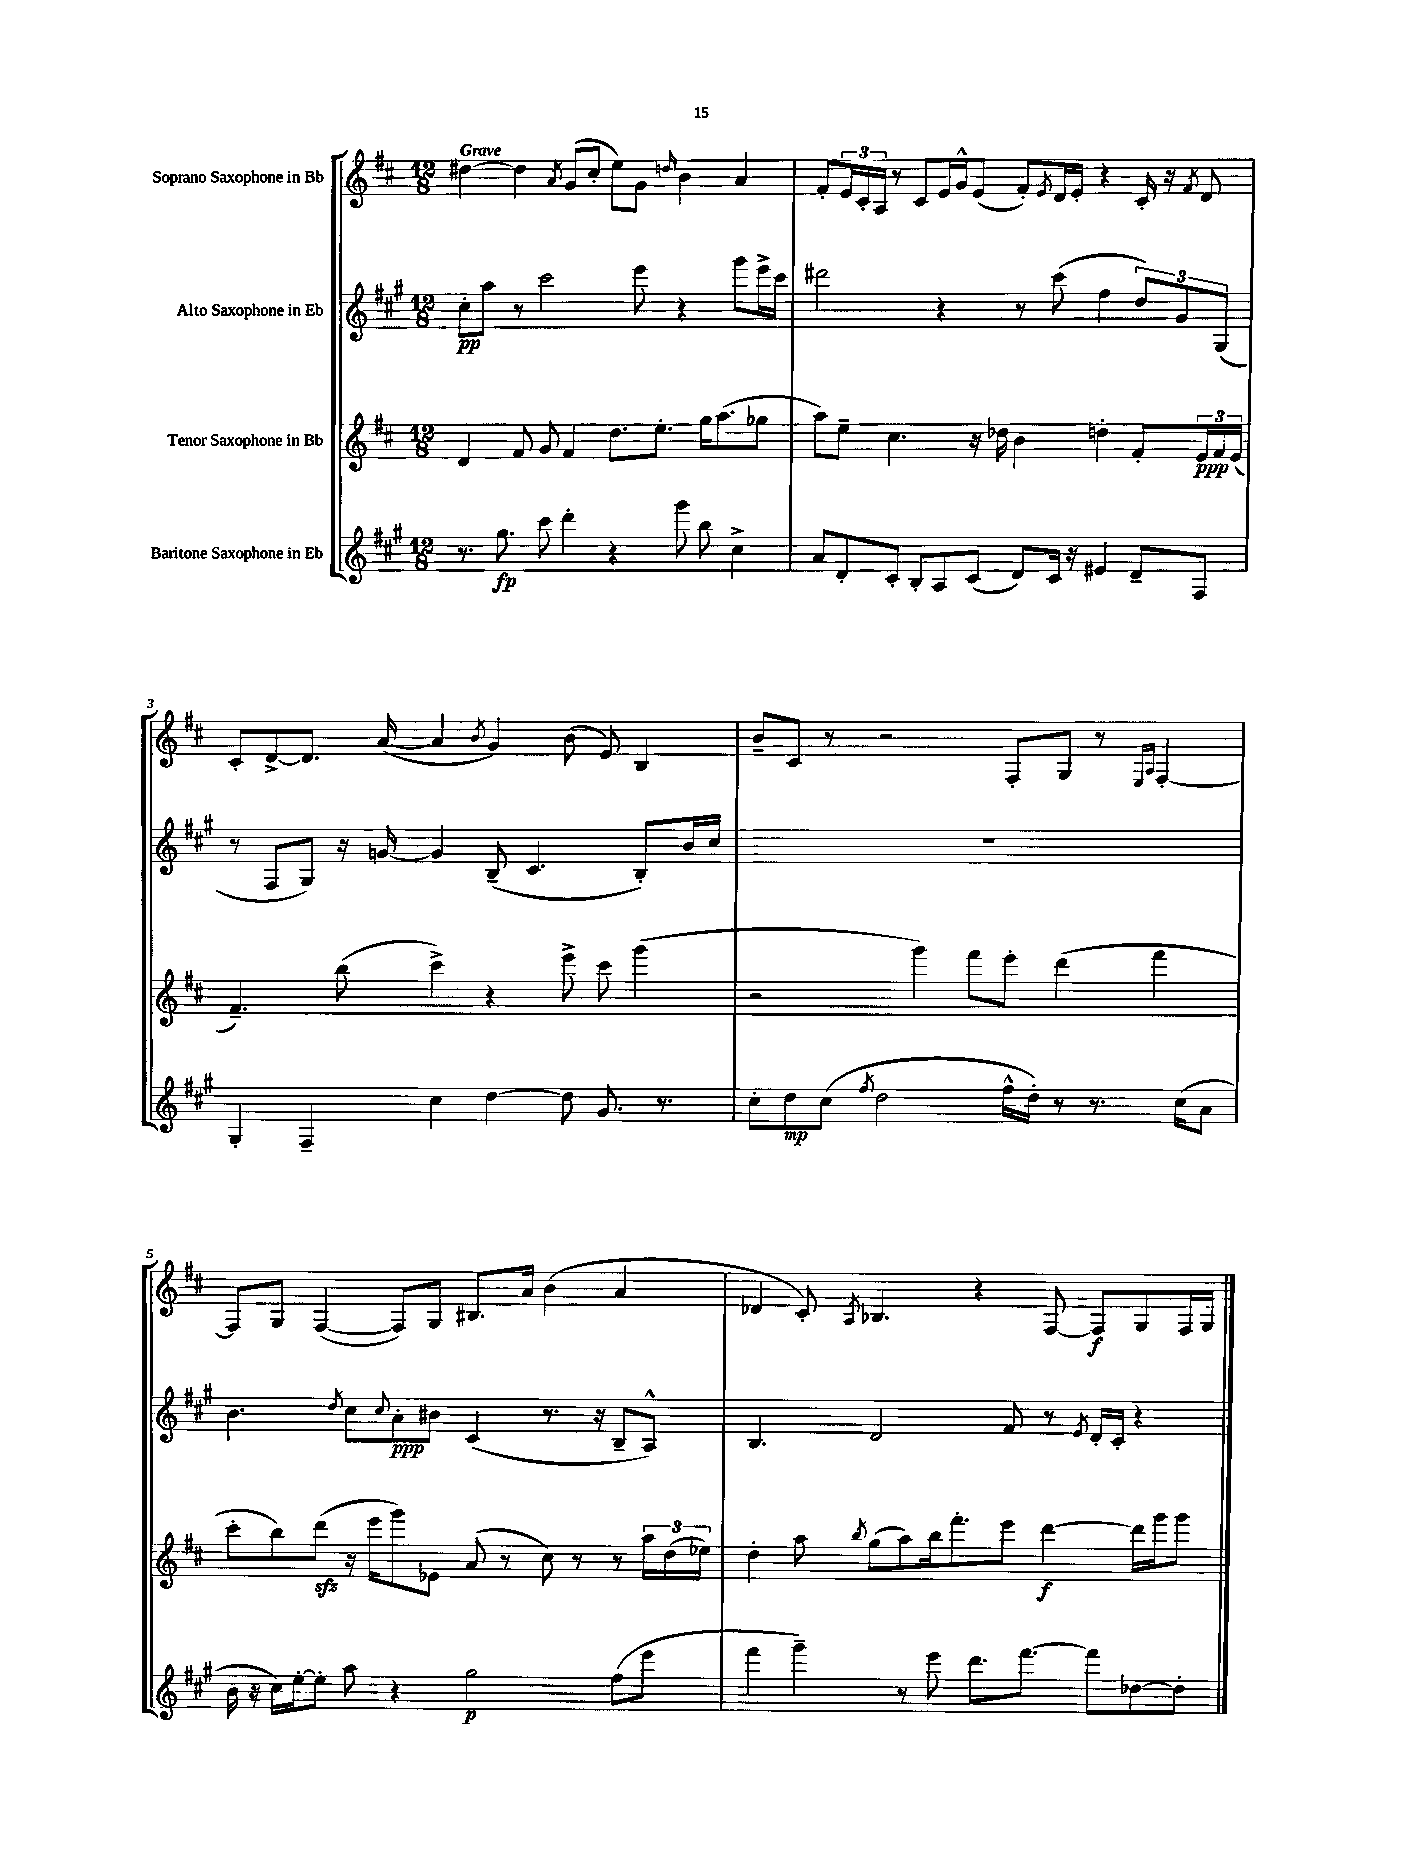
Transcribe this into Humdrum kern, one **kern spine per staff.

**kern	**dynam	**kern	**dynam	**kern	**dynam	**kern	**dynam
*part4	*part4	*part3	*part3	*part2	*part2	*part1	*part1
*staff4	*staff4	*staff3	*staff3	*staff2	*staff2	*staff1	*staff1
*I"Baritone Saxophone in Eb	*	*I"Tenor Saxophone in Bb	*	*I"Alto Saxophone in Eb	*	*I"Soprano Saxophone in Bb	*
*clefG2	*	*clefG2	*	*clefG2	*	*clefG2	*
*k[f#c#g#]	*	*k[f#c#]	*	*k[f#c#g#]	*	*k[f#c#]	*
*M12/8	*	*M12/8	*	*M12/8	*	*M12/8	*
=1	=1	=1	=1	=1	=1	=1	=1
!	!	!	!	!	!	!LO:TX:a:B:t=Grave	!
8.r	.	4d/	.	8cc#'\L	pp	[4dd#X\	.
.	.	.	.	8aa\J	.	.	.
8.gg#\	fp	.	.	.	.	.	.
.	.	8f#/	.	8r	.	4dd#\]	.
8ccc#\	.	8g/	.	2ccc#\	.	.	.
.	.	.	.	.	.	8qa/	.
4ddd'\	.	4f#/	.	.	.	(8g/L	.
.	.	.	.	.	.	8cc#'/J	.
4r	.	8.dd\L	.	.	.	8ee\L)	.
.	.	.	.	8eee\	.	8g\J	.
.	.	8.ee'\J	.	.	.	.	.
.	.	.	.	.	.	16qqddn/	.
8ggg#\	.	.	.	4r	.	4b\	.
8bb\	.	16gg\KL	.	.	.	.	.
.	.	(8.aa\	.	.	.	.	.
4cc#^\	.	.	.	8ggg#\L	.	4a/	.
.	.	8gg-X\J	.	16eee^\L	.	.	.
.	.	.	.	16ccc#\JJ	.	.	.
=2	=2	=2	=2	=2	=2	=2	=2
8a/L	.	8aa\L)	.	2ddd#X\	.	8f#'/L	.
8d'/	.	8ee~\J	.	.	.	24e/L	.
.	.	.	.	.	.	24c#'/	.
.	.	.	.	.	.	24A/JJ	.
8c#'/J	.	4.cc#\	.	.	.	8r	.
8B'/L	.	.	.	.	.	8c#/L	.
8A/	.	.	.	4r	.	16e/L	.
.	.	.	.	.	.	16g^^/J	.
(8c#/J	.	16r	.	.	.	(8e/J	.
.	.	16dd-X\	.	.	.	.	.
8d/L)	.	4b\	.	8r	.	8f#'/L)	.
.	.	.	.	.	.	8qe/	.
16c#/Jk	.	.	.	(8ccc#\	.	16d/L	.
16r	.	.	.	.	.	16e'/JJ	.
4e#X/	.	4ddn'\	.	4ff#\	.	4r	.
8d~/L	.	8f#'/L	.	12dd/L)	.	16c#'/	.
.	.	.	.	.	.	16r	.
.	.	.	.	12g#/	.	.	.
.	.	.	.	.	.	8qf#/	.
8F#/J	.	24e/L	ppp	.	.	8d/	.
.	.	24f#/	.	(12G#/J	.	.	.
.	.	(24e/JJ	.	.	.	.	.
!!LO:LB:g=z
=3	=3	=3	=3	=3	=3	=3	=3
4G#'/	.	4.f#~/)	.	8r	.	8c#'/L	.
.	.	.	.	8F#/L	.	[8d^/	.
4F#~/	.	.	.	8G#/J)	.	8.d/J]	.
.	.	(8bb\	.	16r	.	.	.
.	.	.	.	[16gn/	.	([16a/	.
4cc#\	.	4ccc#^\)	.	4g/]	.	4a/]	.
.	.	.	.	.	.	8qb/	.
[4dd\	.	4r	.	(8B~/	.	4g/)	.
.	.	.	.	4.c#/	.	.	.
8dd\]	.	8eee^\	.	.	.	(8b\	.
8.g#/	.	8ccc#\	.	.	.	8e/)	.
.	.	(4ggg\	.	8B'/L)	.	4B/	.
8.r	.	.	.	.	.	.	.
.	.	.	.	16b/L	.	.	.
.	.	.	.	16cc#/JJ	.	.	.
=4	=4	=4	=4	=4	=4	=4	=4
8cc#'\L	.	2r	.	1.r	.	8b~/L	.
8dd\	mp	.	.	.	.	8c#/J	.
(8cc#\J	.	.	.	.	.	8r	.
8qff#/	.	.	.	.	.	.	.
2dd\	.	.	.	.	.	2r	.
.	.	4ggg\)	.	.	.	.	.
.	.	8fff#\L	.	.	.	.	.
16ff#^^\LL	.	8eee'\J	.	.	.	8F#'/L	.
16dd'\JJ)	.	.	.	.	.	.	.
8r	.	(4ddd\	.	.	.	8G/J	.
8.r	.	.	.	.	.	8r	.
.	.	.	.	.	.	16qqE/LL	.
.	.	.	.	.	.	16qqA/JJ	.
.	.	4fff#\	.	.	.	[4F#'/	.
(16cc#\KL	.	.	.	.	.	.	.
8a\J	.	.	.	.	.	.	.
!!LO:LB:g=z
=5	=5	=5	=5	=5	=5	=5	=5
16b\	.	8ccc#'\L	.	4.b\	.	8F#/L]	.
16r	.	.	.	.	.	.	.
16cc#\LL)	.	8bb\)	.	.	.	8G/J	.
[16ee'\J	.	.	.	.	.	.	.
8ee'\J]	.	(8dddzz\J	.	.	.	([4F#/	.
.	.	.	.	8qdd/	.	.	.
8aa\	.	16r	.	8cc#\L	.	.	.
.	.	16eee\KL	.	.	.	.	.
.	.	.	.	8qqcc#/	.	.	.
4r	.	8ggg\)	.	8a'\	ppp	8F#/L])	.
.	.	8e-X\J	.	8b#X\J	.	8G/J	.
2gg#\	p	(8a/	.	(4c#/	.	8.B#X/L	.
.	.	8r	.	.	.	.	.
.	.	.	.	.	.	16a/Jk	.
.	.	8cc#\)	.	8.r	.	(4b\	.
.	.	8r	.	.	.	.	.
.	.	.	.	16r	.	.	.
(8ff#\L	.	8r	.	8B~/L	.	4a/	.
8eee\J	.	24aa\LL	.	8A^^/J)	.	.	.
.	.	(24dd\	.	.	.	.	.
.	.	24ee-X\JJ)	.	.	.	.	.
=6	=6	=6	=6	=6	=6	=6	=6
4fff#\	.	4dd'\	.	4.B/	.	4d-X/	.
4ggg#~\)	.	8aa\	.	.	.	8c#'/)	.
.	.	8qbb/	.	.	.	8qA/	.
.	.	(8gg\L	.	2d/	.	4.B-X/	.
8r	.	8aa\)	.	.	.	.	.
8eee\	.	16bb\k	.	.	.	.	.
.	.	8.fff#'\	.	.	.	.	.
8.ddd\L	.	.	.	.	.	4r	.
.	.	8eee\J	.	8f#/	.	.	.
[8.fff#\J	.	.	.	.	.	.	.
.	.	[4ddd\	f	8r	.	[8F#/	.
.	.	.	.	8qe/	.	.	.
8fff#\L]	.	.	.	16d'/LL	.	8F#/L]	f
.	.	.	.	16c#'/JJ	.	.	.
[8dd-X\	.	16ddd\LL]	.	4r	.	8G/	.
.	.	16ggg\J	.	.	.	.	.
8dd-'\J]	.	8ggg\J	.	.	.	16F#/L	.
.	.	.	.	.	.	16G/JJ	.
==	==	==	==	==	==	==	==
*-	*-	*-	*-	*-	*-	*-	*-
